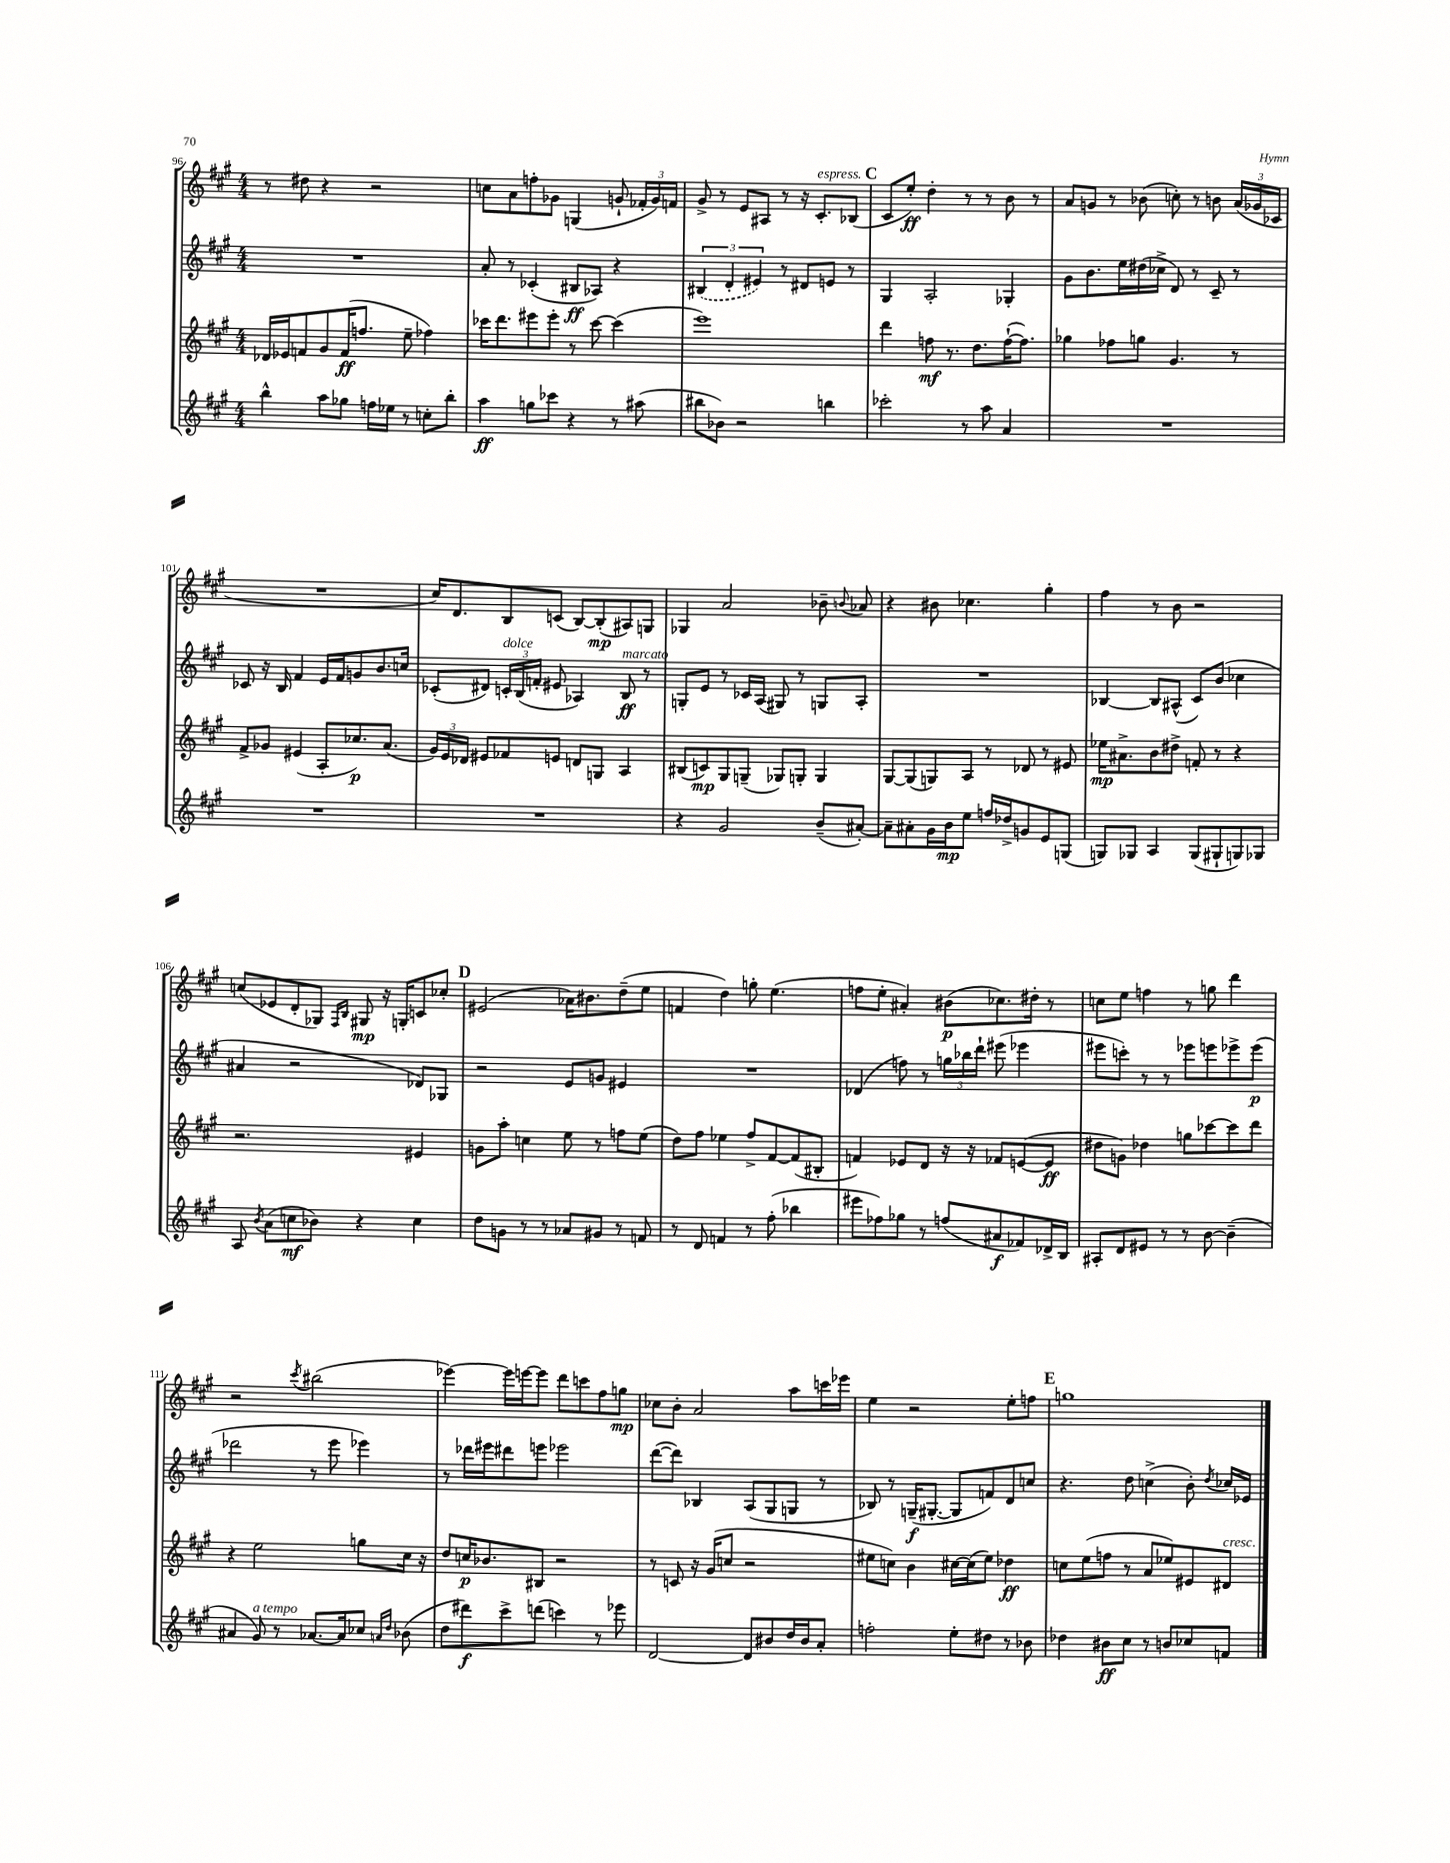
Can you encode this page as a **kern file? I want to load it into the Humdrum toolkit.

**kern	**kern	**kern	**kern
*staff4	*staff3	*staff2	*staff1
*clefG2	*clefG2	*clefG2	*clefG2
*k[f#c#g#]	*k[f#c#g#]	*k[f#c#g#]	*k[f#c#g#]
*M4/4	*M4/4	*M4/4	*M4/4
4bb^^	16d-	1r	8r
.	16e-	.	.
.	8f	.	8dd#
8aa	8g#	.	4r
8gg-	(16f	.	.
.	8.ff	.	.
16ff	.	.	2r
16ee-	.	.	.
8r	8ee~	.	.
8cc'	4ff-)	.	.
8bb'	.	.	.
=	=	=	=
4aa	16ccc-	8a'	8cc
.	8.ddd	.	.
.	.	8r	8a
8gg	8eee#	(4c-'	8ff'
8ccc-	8eee#'	.	8g-
4r	8r	8B#	(4G
.	[8ccc-	8A-)	.
8r	(4ccc-]	4r	8g`
(8aa#	.	.	24f-'
.	.	.	24g)
.	.	.	24f
=	=	=	=
8bb#	1eee)	(6B#	8g#^
8b-)	.	.	8r
.	.	6d'	.
2r	.	.	8e
.	.	6e#)	.
.	.	.	8A#
.	.	8r	8r
.	.	8d#	16r
.	.	.	8.c#'
4bb	.	8e	.
.	.	8r	(8B-
=	=	=	=
2ccc-'	4ddd	4G#	8c#
.	.	.	8ee')
.	8ff	2A'	4dd'
.	8.r	.	.
8r	.	.	8r
.	8.dd	.	.
8aa	.	.	8r
4a	([16ff`	4G-'	8b
.	8.ff])	.	.
.	.	.	8r
=	=	=	=
1r	4gg-	8g#	8a
.	.	8.b	8g
.	8ff-	.	8r
.	.	16ee	.
.	8gg	(16dd#	(8b-
.	.	16cc-^	.
.	4.g#	8d)	8cc')
.	.	8r	8r
.	.	8c#~	8b
.	8r	8r	(24a
.	.	.	24g-
.	.	.	24c-
=	=	=	=
1r	8f#^	8c-	1r
.	8g-	16r	.
.	.	16B	.
.	(4e#	4f#	.
.	8A'	16e	.
.	.	16f#	.
.	8.cc-)	8g	.
.	.	8.b	.
.	(8.a	.	.
.	.	16cc	.
=	=	=	=
1r	24g#)	(8c-'	16cc#)
.	24e	.	.
.	.	.	8.d
.	24d-	.	.
.	8e#	8d#)	.
.	8f-	24c'	8B
.	.	(24B	.
.	.	24f'	.
.	8e	8e#	(8c
.	8d	4A-)	[8B)
.	8G	.	(8B']
.	4A	8B	8A#)
.	.	8r	8G
=	=	=	=
4r	(8B#	8G'	4G-
.	8c)	8e	.
2g#	8G#	8r	2a
.	(8G~	16c-	.
.	.	(16A	.
.	8G-)	8G#)	.
.	8G'	8r	.
(8b~	4G	8G	8b-~
.	.	.	8qqb
[8a#')	.	8A'	8a-
=	=	=	=
8a#~]	[8G#	1r	4r
8a#'	(8G#]	.	.
16g#	8G)	.	8b#
16b	.	.	.
8ee	8A	.	4.cc-
16ff	8r	.	.
16dd-^	.	.	.
8g	8d-	.	.
8e	8r	.	4gg#'
(8G	8e#	.	.
=	=	=	=
8G)	16ee-	[4B-	4ff#
.	8.a#^	.	.
8G-	.	.	.
4A	8b	8B-]	8r
.	8dd#^	(8A#^^	8b
(8G-	8f'	8c#)	2r
8G#`	8r	(8b	.
8G)	4r	4cc-	.
8G-	.	.	.
=	=	=	=
8A	2.r	4a#	(8cc
8qb	.	.	.
(8a	.	.	8e-
8cc	.	2r	8d'
8b-)	.	.	8G-)
.	.	.	16qqF#
.	.	.	16qqB
4r	.	.	8G#
.	.	.	16r
.	.	.	16G'
4cc	4e#	8d-)	8c
.	.	8G-	8cc-'
=	=	=	=
8dd	8g	2r	(2e#
8g	8aa'	.	.
8r	4cc	.	.
8r	.	.	.
8a-	8ee	8e	16a-)
.	.	.	8.b#
8g#	8r	8g	.
8r	8ff	4e#	(8dd~
8f	(8ee	.	8ee
=	=	=	=
8r	8dd)	1r	4f
8d	8ff#	.	.
4f	4ee-	.	4dd)
8r	8ff#^	.	8gg'
(8ff#'	[8f#	.	(4.ee
4bb-	(8f#]	.	.
.	8B#'	.	.
=	=	=	=
8eee#	4f)	(4d-	8ff
8ff-)	.	.	8ee'
8gg-	8e-	8ff)	4a#')
8r	8d	8r	.
(8ff	16r	24gg	(8b#
.	.	24bb-	.
.	16r	.	.
.	.	24ddd`	.
8a#	8f-	(8eee#	8.cc-)
8f-)	([8e	4eee-	.
.	.	.	16dd#'
16d-^	8e]	.	8r
16B	.	.	.
=	=	=	=
8A#'	8dd#	8eee#	8cc
8d	8g)	8ccc')	8ee
8e#	4dd-	8r	4ff
8r	.	8r	.
8r	8gg	8eee-	8r
[8b	[8ccc-	8eee	8gg
(4b~]	8ccc-]	8eee-^	4ddd
.	8ddd	(8eee-	.
=	=	=	=
4a#	4r	2ddd-	2r
8g#)	2ee	.	.
8r	.	.	.
.	.	.	8qccc#
[8.a-	.	8r	(2bb#
.	.	8eee	.
16a-]	.	.	.
8cc-	8gg	4eee-)	.
16qqa	.	.	.
16qqdd	.	.	.
(8b-	16cc#	.	.
.	16r	.	.
=	=	=	=
8dd	8dd	8r	[4eee-)
8ddd#)	16cc	16ddd-	.
.	8.b-	16eee#	.
8ccc#^	.	8ddd#	16eee-]
.	.	.	[16eee
(8ddd	8B#	8eee	8eee]
4ccc)	2r	2eee-	8ddd
.	.	.	8ccc
8r	.	.	8ff#
8eee-	.	.	8gg
=	=	=	=
[2d	8r	([8ddd	8cc-
.	8c	8ddd])	8b'
.	16r	4B-	2a
.	(16g#	.	.
.	8cc	.	.
8d]	2r	(8A	.
8b#	.	8G#	.
16dd	.	8G	8aa
16b#	.	.	.
8a'	.	8r	16ccc
.	.	.	16eee-
=	=	=	=
2ff'	8ee#	8B-)	4ee
.	8cc)	8r	.
.	4b	(16G~	2r
.	.	[8.G#'	.
8ee'	[16cc#	8G#]	.
.	(16cc#]	.	.
8dd#	8ee#)	8f)	.
8r	4dd-	8d	8ee'
8b-	.	8cc	8ff
=	=	=	=
4dd-	8cc	4.r	1gg
.	(8ee	.	.
8b#	8ff	.	.
8cc#	8r	8dd	.
8r	8a	(4cc^	.
8b	8ee-)	.	.
8cc-	8e#	8b')	.
.	.	8qdd	.
8f	8d#	16cc-	.
.	.	16e-	.
==	==	==	==
*-	*-	*-	*-
